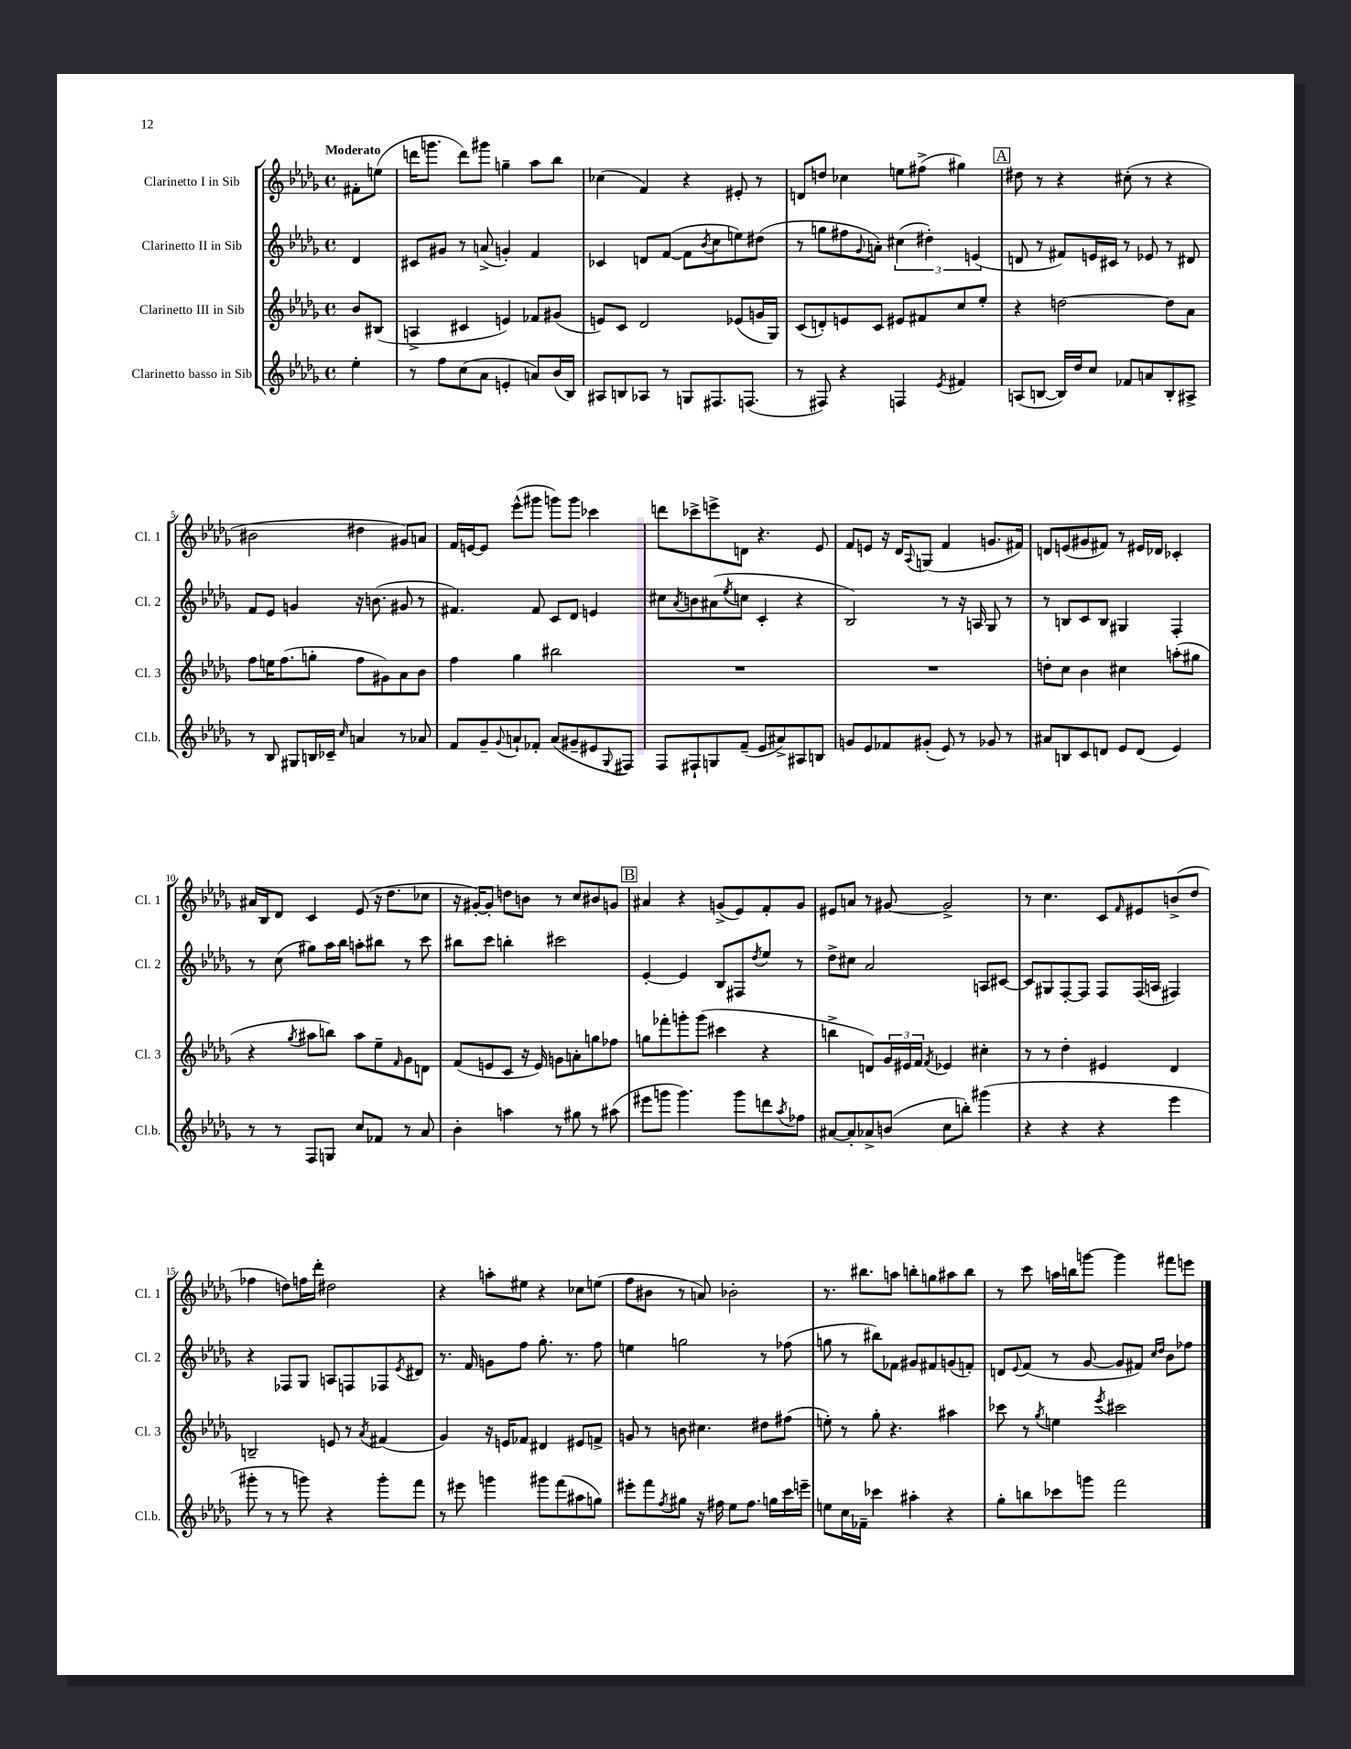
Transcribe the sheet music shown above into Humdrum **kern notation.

**kern	**kern	**kern	**kern
*part4	*part3	*part2	*part1
*staff4	*staff3	*staff2	*staff1
*I"Clarinetto basso in Sib	*I"Clarinetto III in Sib	*I"Clarinetto II in Sib	*I"Clarinetto I in Sib
*I'Cl.b.	*I'Cl. 3	*I'Cl. 2	*I'Cl. 1
*clefG2	*clefG2	*clefG2	*clefG2
*k[b-e-a-d-g-]	*k[b-e-a-d-g-]	*k[b-e-a-d-g-]	*k[b-e-a-d-g-]
*M4/4	*M4/4	*M4/4	*M4/4
*met(c)	*met(c)	*met(c)	*met(c)
=	=	=	=
!	!	!	!LO:TX:a:B:t=Moderato
4ee-'\	8b-/L	4d-/	8f#X'\L
.	(8B#X/J	.	(8een\J
=1	=1	=1	=1
8r	4An^/	8c#X/L	16dddn\KL
.	.	.	8.gggn\J
8ff\L	.	8g#X/J	.
(8cc\	4c#X/	8r	8ddd\L)
8a-\J	.	(8an^/	8ggg#X\J
4en'/	4en/)	4gn'/)	4ggn~\
8an/L)	8f-X/L	4f/	8aa-\L
(16b-/L	(8g#X/J	.	8bb-\J
16B-/JJ)	.	.	.
=2	=2	=2	=2
8A#X/L	8en/L)	4c-X/	(4cc-X\
8Bn/	8c/J	.	.
8A-X/J	2d-/	8dn/L	4f/)
8r	.	([8f/J	.
8Gn/L	.	8f\L]	4r
.	.	8qb-/	.
8.F#X/	.	8cc\	.
.	(8e-X/L	8een\)	8e#X'/
(8.Fn/J	.	.	.
.	16gn/L	(8dd#X\J	8r
.	16G-/JJ)	.	.
=3	=3	=3	=3
8r	(8c/L	8r	8dn/L
8F#X/)	8dn'/)	8ggn\L	8ddn/J
4r	8en/	8ff#X\	4cc-X\
.	.	8qqg-/	.
.	8c/J	8an'\J)	.
4Fn/	8e#X/L	(6cc#X\	8een\L
.	8f#X/	.	(8ff#X^\J
.	.	6dd#X'\)	.
8qe-/	.	.	.
4f#X/	8cc/	.	4gg#X\)
.	.	(6en/	.
.	8ee-'/J	.	.
!!LO:REH:place=s1:t=A
=4	=4	=4	=4
(8An/L	4r	8dn/	8dd#X\
[8Bn/J	.	8r	8r
16B/LL])	[2ddn\	8f#X/L)	4r
16dd-/J	.	.	.
8cc/J	.	16en/L	.
.	.	16c#X/JJ	.
8f-X/L	.	8r	(8cc#X'\
8an/	.	8e-X/	8r
8B'/	8dd\L]	8r	4r
8A#X^/J	8a-\J	8d#X/	.
!!LO:LB:g=z
=5	=5	=5	=5
8r	8ff\L	8f/L	2b#X\
8B-/	16een\K	8e-/J	.
.	(8.ff\	.	.
8G#X/L	.	4gn/	.
16Bn/L	8ggn'\J	.	.
16c-X~/JJ	.	.	.
16qqcc/	.	.	.
4an/	8ff\L	16r	4dd#X\
.	.	(8.bn\	.
.	8g#X\)	.	.
8r	8a-\	8g#X/	8g#X/L)
8a-X/	8b-\J	8r	8an/J
=6	=6	=6	=6
8f/L	4ff\	4.f#X/)	16f/LL
.	.	.	[16en/J
8g-~/	.	.	8e/J]
8qqg-/	.	.	.
8an`/	4gg-\	.	(8eee-^^\L
8f-X'/J	.	8f#/	8ggg#X\J
(8a/L	2bb#X\	8c/L	8gggn\L)
8g#X~/	.	8d-/J	8ggg\J
8e#X/	.	4en/	4ccc-X\
8qqG-/	.	.	.
8F#X/J)	.	.	.
=7	=7	=7	=7
8F/L	1r	8cc#X\L	8dddn\L
.	.	8qa-/	.
8F#X`/	.	8bn\	8ccc-X^\
8Gn/	.	(8a#X\	8eeen^\
.	.	8qee-/	.
(8f~/J	.	8ccn\J	8dn\J
8e-/L	.	4c'/	4.r
8a#X^/)	.	.	.
8A#X/	.	4r	.
8Bn/J	.	.	8e-/
=8	=8	=8	=8
8gn/L	1r	2B-/)	8f/L
8e-/	.	.	8en/J
8f-X/	.	.	16r
.	.	.	16d-/KL
.	.	.	8qqA-/
(8g#X'/J	.	.	(8Gn/J
8e-/)	.	8r	4f/
8r	.	16r	.
.	.	16An/	.
8g-X/	.	8G-/	8.gn/L
8r	.	8r	.
.	.	.	16f#X/Jk)
=9	=9	=9	=9
8a#X/L	8ddn'\L	8r	8dn/L
8Bn/	8cc\J	8Bn/L	(8en/
8c/	4b-\	8c/	8g#X/
8dn/J	.	8B/J	8f#X/J)
8e-/L	4cc#X\	4G#X/	8r
(8d/J	.	.	16e#X/LL
.	.	.	16d-X/JJ
4e-/)	(8aan'\L	4F'/	4c-X'/
.	8gg#X\J	.	.
!!LO:LB:g=z
=10	=10	=10	=10
8r	4r	8r	16a#X/LL
.	.	.	16B-/J
8r	.	(8cc\	8d-/J
.	8qgg-/	.	.
8F/L	8aa#X\L	8gg#X\L)	4c/
8Gn/J	8bbn\J)	16aa-\L	.
.	.	16bb-\JJ	.
8cc/L	8aa#\L	8aan'\L	(8e-/
8f-X/J	8ee-~\	8bb#X\J	16r
.	.	.	8.dd-\L
.	16qqf/	.	.
8r	8g-\	8r	.
8a-/	8dn\J	8ccc\	8cc-X\J
=11	=11	=11	=11
4b-'\	(8f/L	8bb#X\L	16r
.	.	.	[16g#X'/KL)
.	8en/	8ccc\J	8g#'/J]
4aan\	8c/J	4bbn'\	8ddn\L
.	16r	.	8bn\J
.	16e/)	.	.
8r	8gn\L	2ccc#X\	8r
8gg#X\	8an'\	.	8cc/L
8r	8ggn\	.	8b#X/
(8aa#X\	8ff-X\J	.	8gn/J
!!LO:REH:place=s1:t=B
=12	=12	=12	=12
8eee#X\L	8ggn\L	[4e-'/	4a#X/
8gggn\J	8fff-X'\	.	.
4.ggg\)	8gggn'\	4e-/]	4r
.	(8ggg\J	.	.
.	4ccc#X\	8B-/L	(8gn^/L
8ggg\L	.	8F#X/	8e-/)
.	.	8qdd-/	.
8dddn\	4r	8ee-/J	8f'/
8qaa-/	.	.	.
8ff-X\J	.	8r	8g/J
=13	=13	=13	=13
[8a#X/L	4bbn^\	8dd-^\L	8e#X/L
8a#'/]	.	8cc#X\J	8an/J
8a-X^/	8dn/L)	2a-/	8r
(8bn/J	24g-/L	.	[8g#X/
.	24e#X/	.	.
.	24f/JJ	.	.
.	8qf/	.	.
8cc\L	4e-X/	.	2g#^/]
8bbn'\J)	.	.	.
(4ggg#X\	4cc#X'\	8An/L	.
.	.	[8c#X/J	.
=14	=14	=14	=14
4r	8r	8c#/L]	8r
.	8r	8G#X/	4.cc\
4r	4dd-'\	[8F'/	.
.	.	8F/J]	.
4r	4e#X/	8F/L	8c/L
.	.	.	16qqf/
.	.	(16F/L	8e#X/
.	.	16An/JJ	.
4eee-\	4d-/	4F#X/)	(8bn^/
.	.	.	8dd-/J
!!LO:LB:g=z
=15	=15	=15	=15
8ggg#X'\	2Bn~/	4r	4ff-X\
8r	.	.	.
8r	.	8F-X/L	8ddn\L)
8gggn\)	.	8G-/J	16ffn\L
.	.	.	16ddd-'\JJ
4r	8en/	8An/L	2dd#X\
.	8r	8Fn/	.
.	8qa-/	.	.
8ggg'\L	(4f#X/	8F-X/	.
.	.	8qe-/	.
8fff\J	.	8d#X/J	.
=16	=16	=16	=16
8r	4g-/)	8.r	4r
8eee#X\	.	.	.
.	.	16f/	.
4gggn\	16r	8gn\L	8aan'\L
.	16en/KL	.	.
.	8f-X/J	8ff\J	8ee#X\J
8ggg#X\L	4d#X/	8.gg-'\	4r
(8fff\	.	.	.
.	.	8.r	.
8aa#X\	8e#X/L	.	8cc-X\L
8ggn\J)	8fn^/J	8ff\	(8een\J
=17	=17	=17	=17
8eee#X'\L	8gn/	4een\	8ff\L
8fff\	8r	.	8b#X\J
8qff/	.	.	.
8gg#X\J	8bn\	2ggn\	8r
16r	4.cc#X\	.	8an/)
16ff#X\	.	.	.
8ee-\L	.	.	2b-X'\
8.ff#\J	.	.	.
.	8dd#X\L	8r	.
16ggn\LL	.	.	.
16ccc\	(8ff#X\J	(8ff-X\	.
16eeen~\JJ	.	.	.
=18	=18	=18	=18
8een\L	8een'\)	8ggn\	8.r
16cc\L	8r	8r	.
16f-X~\JJ	.	.	8.bb#X\L
4ccc-X\	8gg-'\	8bb#X\L)	.
.	4.r	8f-X\J	8aan\J
4aa#X'\	.	8g#X/L	8bbn'\L
.	.	8f#X/	8ggn\
4r	4aa#X\	(8gn/	8aa#X\
.	.	8fn'/J)	8bb\J
=19	=19	=19	=19
8gg-'\L	8ccc-X\	8dn/L	8r
.	.	8qqe-/	.
8bbn\	8r	(8f/J	8ccc\
.	8qgg-/	.	.
8ccc-X\	4een\	8r	16aan\LL
.	.	.	16bbn\J
8gggn\J	.	[8g-/	[8gggn\J
.	8qeee-/	.	.
2fff\	2ccc#X\	8g-/L]	4ggg\]
.	.	8f#X/J)	.
.	.	16qqcc/LL	.
.	.	16qqdd-/JJ	.
.	.	8b-\L	8fff#X\L
.	.	8ff-X\J	8eeen\J
==	==	==	==
*-	*-	*-	*-
